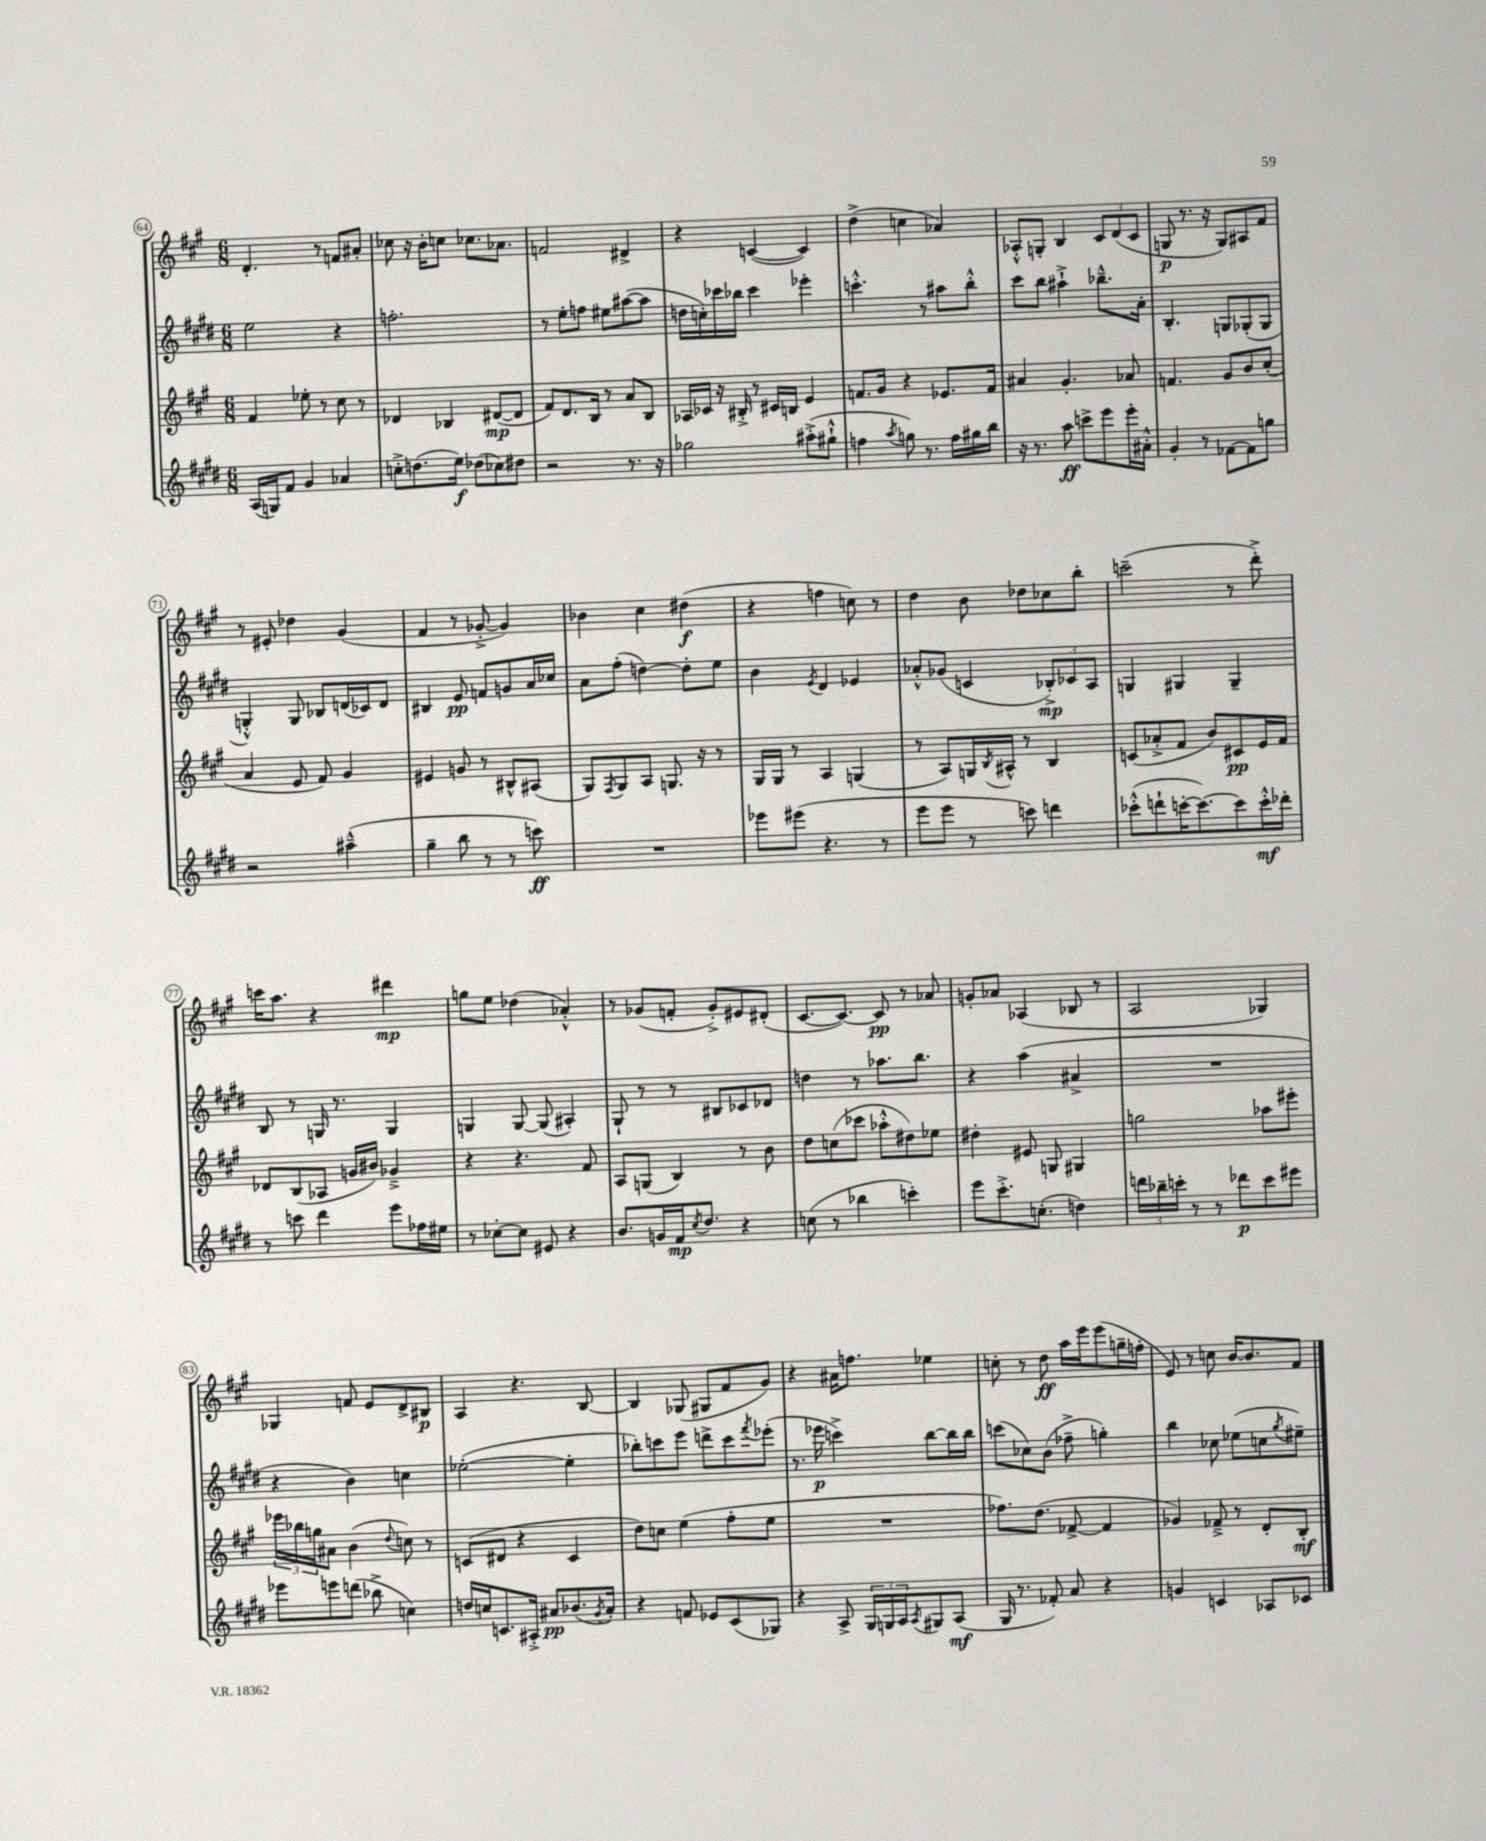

**kern	**dynam	**kern	**dynam	**kern	**dynam	**kern	**dynam
*part4	*part4	*part3	*part3	*part2	*part2	*part1	*part1
*staff4	*staff4	*staff3	*staff3	*staff2	*staff2	*staff1	*staff1
*clefG2	*	*clefG2	*	*clefG2	*	*clefG2	*
*k[f#c#g#d#]	*	*k[f#c#g#]	*	*k[f#c#g#d#]	*	*k[f#c#g#]	*
*M6/8	*	*M6/8	*	*M6/8	*	*M6/8	*
=64	=64	=64	=64	=64	=64	=64	=64
(16A/LL	.	4f#/	.	2ee\	.	4.d'/	.
16Gn/J)	.	.	.	.	.	.	.
8f#/J	.	.	.	.	.	.	.
4g#/	.	8ee-X'\	.	.	.	.	.
.	.	8r	.	.	.	8r	.
4a-X/	.	8cc#\	.	4r	.	8fn/L	.
.	.	8r	.	.	.	8a#X'/J	.
=65	=65	=65	=65	=65	=65	=65	=65
8ccn'^\L	.	4d-X/	.	2.ffn'\	.	8cc-X\	.
(8.ddn\	.	.	.	.	.	16r	.
.	.	.	.	.	.	16b'\KL	.
.	.	4B-X/	.	.	.	8ccn\J	.
16ee\Jk)	f	.	.	.	.	.	.
(8dd-X\L	.	.	.	.	.	8.cc-X\L	.
8cc-X\)	.	([8d#X/L	mp	.	.	.	.
.	.	.	.	.	.	8.a-X\J	.
8dd#X\J	.	8d#/J]	.	.	.	.	.
=66	=66	=66	=66	=66	=66	=66	=66
2r	.	8f#/L)	.	8r	.	2fn/	.
.	.	8.d/	.	8ee'\L	.	.	.
.	.	.	.	8ffn\J	.	.	.
.	.	16B/Jk	.	.	.	.	.
.	.	8r	.	8ee#X\L	.	.	.
8.r	.	8a/L	.	([8aa#X\	.	4d#X^/	.
.	.	8B/J	.	8aa#\J]	.	.	.
16r	.	.	.	.	.	.	.
=67	=67	=67	=67	=67	=67	=67	=67
2gg-X\	.	16A-X/LL	.	16ddn\LL	.	4r	.
.	.	16c-X/JJ	.	16ccn'\)	.	.	.
.	.	16r	.	16ccc-X\	.	.	.
.	.	16B#X'^/	.	16bb-X\JJ	.	.	.
.	.	8r	.	4ccc-\	.	([4cn/	.
.	.	16c#X/LL	.	.	.	.	.
.	.	16Bn/JJ	.	.	.	.	.
(8aa#X'^\L	.	4e/	.	4eee-X'\	.	4c/])	.
8gg#X`^^\J	.	.	.	.	.	.	.
=68	=68	=68	=68	=68	=68	=68	=68
4ffn\	.	8.fn/L	.	4.cccn'^^\	.	(4dd^\	.
.	.	16g#/Jk	.	.	.	.	.
8qaa/	.	.	.	.	.	.	.
8ggn\)	.	4r	.	.	.	4ccn\	.
8.r	.	.	.	8r	.	.	.
.	.	8.e-X/L	.	8aa#X\L	.	4a-X/)	.
16ff\LL	.	.	.	.	.	.	.
16gg#X\	.	.	.	8bb'^^\J	.	.	.
16bb\JJ	.	16f/Jk	.	.	.	.	.
=69	=69	=69	=69	=69	=69	=69	=69
16r	.	4a#X/	.	8ccc#\L	.	8A-X'^^/L	.
8.r	.	.	.	.	.	.	.
.	.	.	.	8bb\J	.	8Gn'/J	.
8aa\	ff	4.g#'/	.	4aa#X`^\	.	4B/	.
8cccn^\L	.	.	.	.	.	.	.
8eee\	.	.	.	8.bb-X~^^\L	.	12c#/L	.
.	.	.	.	.	.	(12d/	.
16eee'\L	.	8a-X/	.	.	.	.	.
.	.	.	.	.	.	12c#/J	.
16a#X'^^\JJ	.	.	.	16a'\Jk	.	.	.
=70	=70	=70	=70	=70	=70	=70	=70
4g#'/	.	4.fn/	.	4.B'/	.	8Gn/	p
.	.	.	.	.	.	8.r	.
8r	.	.	.	.	.	.	.
.	.	.	.	.	.	16r	.
[8f-X\L	.	8g#/L	.	8Gn/L	.	8G/L)	.
8f-\]	.	8b/	.	(8G-X'/	.	8A#X/	.
8ggn\J	.	(8cc#'/J	.	8G-/J	.	8f#/J	.
!!LO:LB:g=z
=71	=71	=71	=71	=71	=71	=71	=71
2r	.	4a/	.	4Gn'^^/)	.	8r	.
.	.	.	.	.	.	8e#X'/	.
.	.	8e/	.	8G/	.	4dd-X\	.
.	.	8f#/)	.	8B-X/L	.	.	.
(4aa#X~^^\	.	4g#/	.	(16dn/L	.	(4g#/	.
.	.	.	.	16c-X/J)	.	.	.
.	.	.	.	8d/J	.	.	.
=72	=72	=72	=72	=72	=72	=72	=72
4gg#~\	.	4e#X/	.	4B#X/	.	4f#/	.
8bb\	.	8gn/	.	8e/	pp	8r	.
8r	.	8r	.	8fn/L	.	[8g-X'^/	.
8r	.	8B#X^^/L	.	8gn/	.	4g-/])	.
8cccn\)	ff	(8A#X/J	.	16a/L	.	.	.
.	.	.	.	16cc-X/JJ	.	.	.
=73	=73	=73	=73	=73	=73	=73	=73
2.r	.	8G#/L)	.	8a\L	.	4b-X\	.
.	.	8qF#/	.	.	.	.	.
.	.	8G#/	.	(8ff#'\J	.	.	.
.	.	8A/J	.	[4ddn\)	.	4cc#\	.
.	.	8.Gn/	.	.	.	.	.
.	.	.	.	8dd'\L]	.	(4dd#X\	f
.	.	16r	.	.	.	.	.
.	.	8r	.	8ee\J	.	.	.
=74	=74	=74	=74	=74	=74	=74	=74
8eee-X\L	.	16G#/LL	.	4b\	.	4r	.
.	.	16G#/JJ	.	.	.	.	.
(8eee#X\J	.	8r	.	.	.	.	.
.	.	.	.	8qe/	.	.	.
4.r	.	4A/	.	4d#/	.	4ffn\	.
.	.	(4Gn/	.	4e-X/	.	8ccn\)	.
8r	.	.	.	.	.	8r	.
=75	=75	=75	=75	=75	=75	=75	=75
8eee\L	.	8r	.	8a-X'^^/L	.	4dd\	.
8eee\J	.	8A/L)	.	(8g-X/J	.	.	.
8r	.	16Gn/L	.	4cn/	.	8b\	.
.	.	8qB/	.	.	.	.	.
.	.	16A#X^^/JJ	.	.	.	.	.
8cccn\)	.	8r	.	.	.	8dd-X\L	.
4dddn\	.	4B/	.	12B-X'^/L)	mp	8cc-X\	.
.	.	.	.	12c-X/	.	.	.
.	.	.	.	.	.	8bb'\J	.
.	.	.	.	12A/J	.	.	.
=76	=76	=76	=76	=76	=76	=76	=76
(8ccc-X'^^\L	.	(8cn/L	.	4Gn/	.	(2cccn~\	.
8dddn`\	.	8a-X'^/	.	.	.	.	.
[16cccn'\K	.	8f#/J	.	4G#X/	.	.	.
8.ccc\_)	.	.	.	.	.	.	.
.	.	8b/L)	.	.	.	.	.
8ccc\]	.	8c#X/	pp	4G#~/	.	8r	.
16ccc'^^\L	mf	16e/L	.	.	.	8ddd'^\)	.
16ddd-X'\JJ	.	16f#/JJ	.	.	.	.	.
!!LO:LB:g=z
=77	=77	=77	=77	=77	=77	=77	=77
8r	.	8d-X/L	.	8B/	.	16cccn\KL	.
.	.	.	.	.	.	8.aa\J	.
8cccn\	.	(8B/	.	8r	.	.	.
4ddd#\	.	8A-X/J	.	16Gn/	.	4r	.
.	.	.	.	8.r	.	.	.
.	.	16gn/LL	.	.	.	.	.
.	.	16b#X/JJ)	.	.	.	.	.
8eee\L	.	4g-X~^/	.	4G/	.	4ddd#X\	mp
16ff-X\L	.	.	.	.	.	.	.
16ee#X\JJ	.	.	.	.	.	.	.
=78	=78	=78	=78	=78	=78	=78	=78
8r	.	4r	.	4Gn/	.	8ggn\L	.
[8cc-X'\L	.	.	.	.	.	8ee\J	.
8cc-\J]	.	4.r	.	[8G/	.	(4dd-X\	.
8e#X/	.	.	.	(8G/]	.	.	.
4r	.	.	.	4A#X'/)	.	4a-X'^^/)	.
.	.	8f#/	.	.	.	.	.
=79	=79	=79	=79	=79	=79	=79	=79
8.b/L	.	8A/L	.	8G#`/	.	8r	.
.	.	(8Gn/J	.	8r	.	(8g-X/L	.
16gn/L	.	.	.	.	.	.	.
16f#/J	mp	4B/)	.	8r	.	8fn'/J	.
8qcc#/	.	.	.	.	.	.	.
8.dd#/J	.	.	.	.	.	.	.
.	.	.	.	8B#X/L	.	8g-'^/L)	.
4r	.	8r	.	8c-X/	.	8e#X/	.
.	.	8b\	.	8d-X/J	.	(8d#X'/J	.
=80	=80	=80	=80	=80	=80	=80	=80
(8ccn\	.	8dd\L	.	4ddn\	.	[8.c#/L	.
8r	.	(8ccn\	.	.	.	.	.
.	.	.	.	.	.	8.c#/J_)	.
4bb-X\	.	8ccc-X\J	.	8r	.	.	.
.	.	8aa-X'^^\L	.	8.aa-X\L	.	8c#/]	pp
4cccn'\)	.	8dd#X\)	.	.	.	8r	.
.	.	.	.	8.bb\J	.	.	.
.	.	8ee-X\J	.	.	.	8a-X/	.
=81	=81	=81	=81	=81	=81	=81	=81
8eee\L	.	4dd#X'\	.	4r	.	8gn'/L	.
8.ccc#'^\	.	.	.	.	.	8a-X/J	.
.	.	8e#X/	.	(4aa\	.	(4A-X/	.
(8.ccn'\J	.	.	.	.	.	.	.
.	.	8Gn/	.	.	.	.	.
4ddn\)	.	4G#X/	.	4a#X^/	.	8B-X/	.
.	.	.	.	.	.	8r	.
=82	=82	=82	=82	=82	=82	=82	=82
24dddn\LL	.	2ggn\	.	2.r	.	2A/	.
24bb-X~\	.	.	.	.	.	.	.
24cccn'\JJ	.	.	.	.	.	.	.
8r	.	.	.	.	.	.	.
8r	.	.	.	.	.	.	.
8ddd-X\L	p	.	.	.	.	.	.
8ccc\	.	8aa-X\L	.	.	.	4G-X/)	.
8eee#X\J	.	8eee#X'\J	.	.	.	.	.
!!LO:LB:g=z
=83	=83	=83	=83	=83	=83	=83	=83
8eee-X\L	.	24eee-X\LL	.	4r	.	4G-X/	.
.	.	24bb-X\	.	.	.	.	.
.	.	24ggn\J	.	.	.	.	.
8eeen\	.	8a#X\J	.	.	.	.	.
(8dddn\J	.	(4b\	.	4b\)	.	8fn/	.
8bb-X^\	.	.	.	.	.	8e/L	.
.	.	8qqdd/	.	.	.	.	.
4ccn\)	.	8ccn\)	.	4ccn\	.	8d^/	.
.	.	8r	.	.	.	8B#X/J	p
=84	=84	=84	=84	=84	=84	=84	=84
16ddn/LL	.	(8cn/L	.	([2ee-X'\	.	4A/	.
16ccn/J	.	.	.	.	.	.	.
8.cn/	.	8d#X/J	.	.	.	.	.
.	.	4r	.	.	.	4.r	.
16A#X'^/Jk	.	.	.	.	.	.	.
8a#X/L	pp	.	.	.	.	.	.
(8.b-X/	.	4c/	.	4ee-'\]	.	.	.
.	.	.	.	.	.	[8B/	.
8qg#/	.	.	.	.	.	.	.
16a#'/Jk)	.	.	.	.	.	.	.
=85	=85	=85	=85	=85	=85	=85	=85
4r	.	8dd\L)	.	8bb-X'\L)	.	4B/]	.
.	.	8ccn\J	.	8cccn\	.	.	.
8fn/	.	(4ee\	.	8eee\J	.	(8G-X/	.
8e-X/L	.	.	.	8dddn^\L	.	8G#X/L	.
(8c#/	.	8ff#'\L	.	8ccc\	.	8f#/	.
.	.	.	.	8qfff#/	.	.	.
8G-X/J)	.	8ee\J	.	(8eee-X'\J	.	8g#/J)	.
=86	=86	=86	=86	=86	=86	=86	=86
4r	.	2.r	.	8.r	.	4r	.
.	.	.	.	16eee-X\	p	.	.
8A^/	.	.	.	4cccn^\)	.	16a#X\KL	.
.	.	.	.	.	.	8.ffn\J	.
24G#/LL	.	.	.	.	.	.	.
24Gn/	.	.	.	.	.	.	.
24A/J	.	.	.	.	.	.	.
8qA/	.	.	.	.	.	.	.
8G#X/	.	.	.	[8bb\L	.	4ee-X\	.
(8A/J	mf	.	.	16bb\L]	.	.	.
.	.	.	.	16bb\JJ	.	.	.
=87	=87	=87	=87	=87	=87	=87	=87
16G#/	.	8.ff-X\L)	.	(8cccn\L	.	8ccn'\	.
8.r	.	.	.	.	.	.	.
.	.	.	.	8cc-X\)	.	8r	.
.	.	(8.dd\J	.	.	.	.	.
8f-X'/)	.	.	.	(8b\J	.	8dd\	ff
8a/	.	[8f-X^/	.	8ff-X~^\	.	16aa\LL	.
.	.	.	.	.	.	16eee\J	.
4r	.	4f-/]	.	4ggn'\)	.	(8eee\	.
.	.	.	.	.	.	16ggn~\L	.
.	.	.	.	.	.	16ffn'\JJ	.
=88	=88	=88	=88	=88	=88	=88	=88
4gn/	.	4g-X/)	.	4bb\	.	8e/)	.
.	.	.	.	.	.	8r	.
4cn/	.	8f-X~^/	.	8cc-X\	.	8ccn\	.
.	.	8r	.	(8ee-X\L	.	[16b/KL	.
.	.	.	.	.	.	8.b/]	.
8A-X/L	.	8d'/L	.	8ccn\	.	.	.
.	.	.	.	8qgg#/	.	.	.
8c-X/J	.	8B'/J	mf	8ee#X~\J)	.	8f#/J	.
==	==	==	==	==	==	==	==
*-	*-	*-	*-	*-	*-	*-	*-
